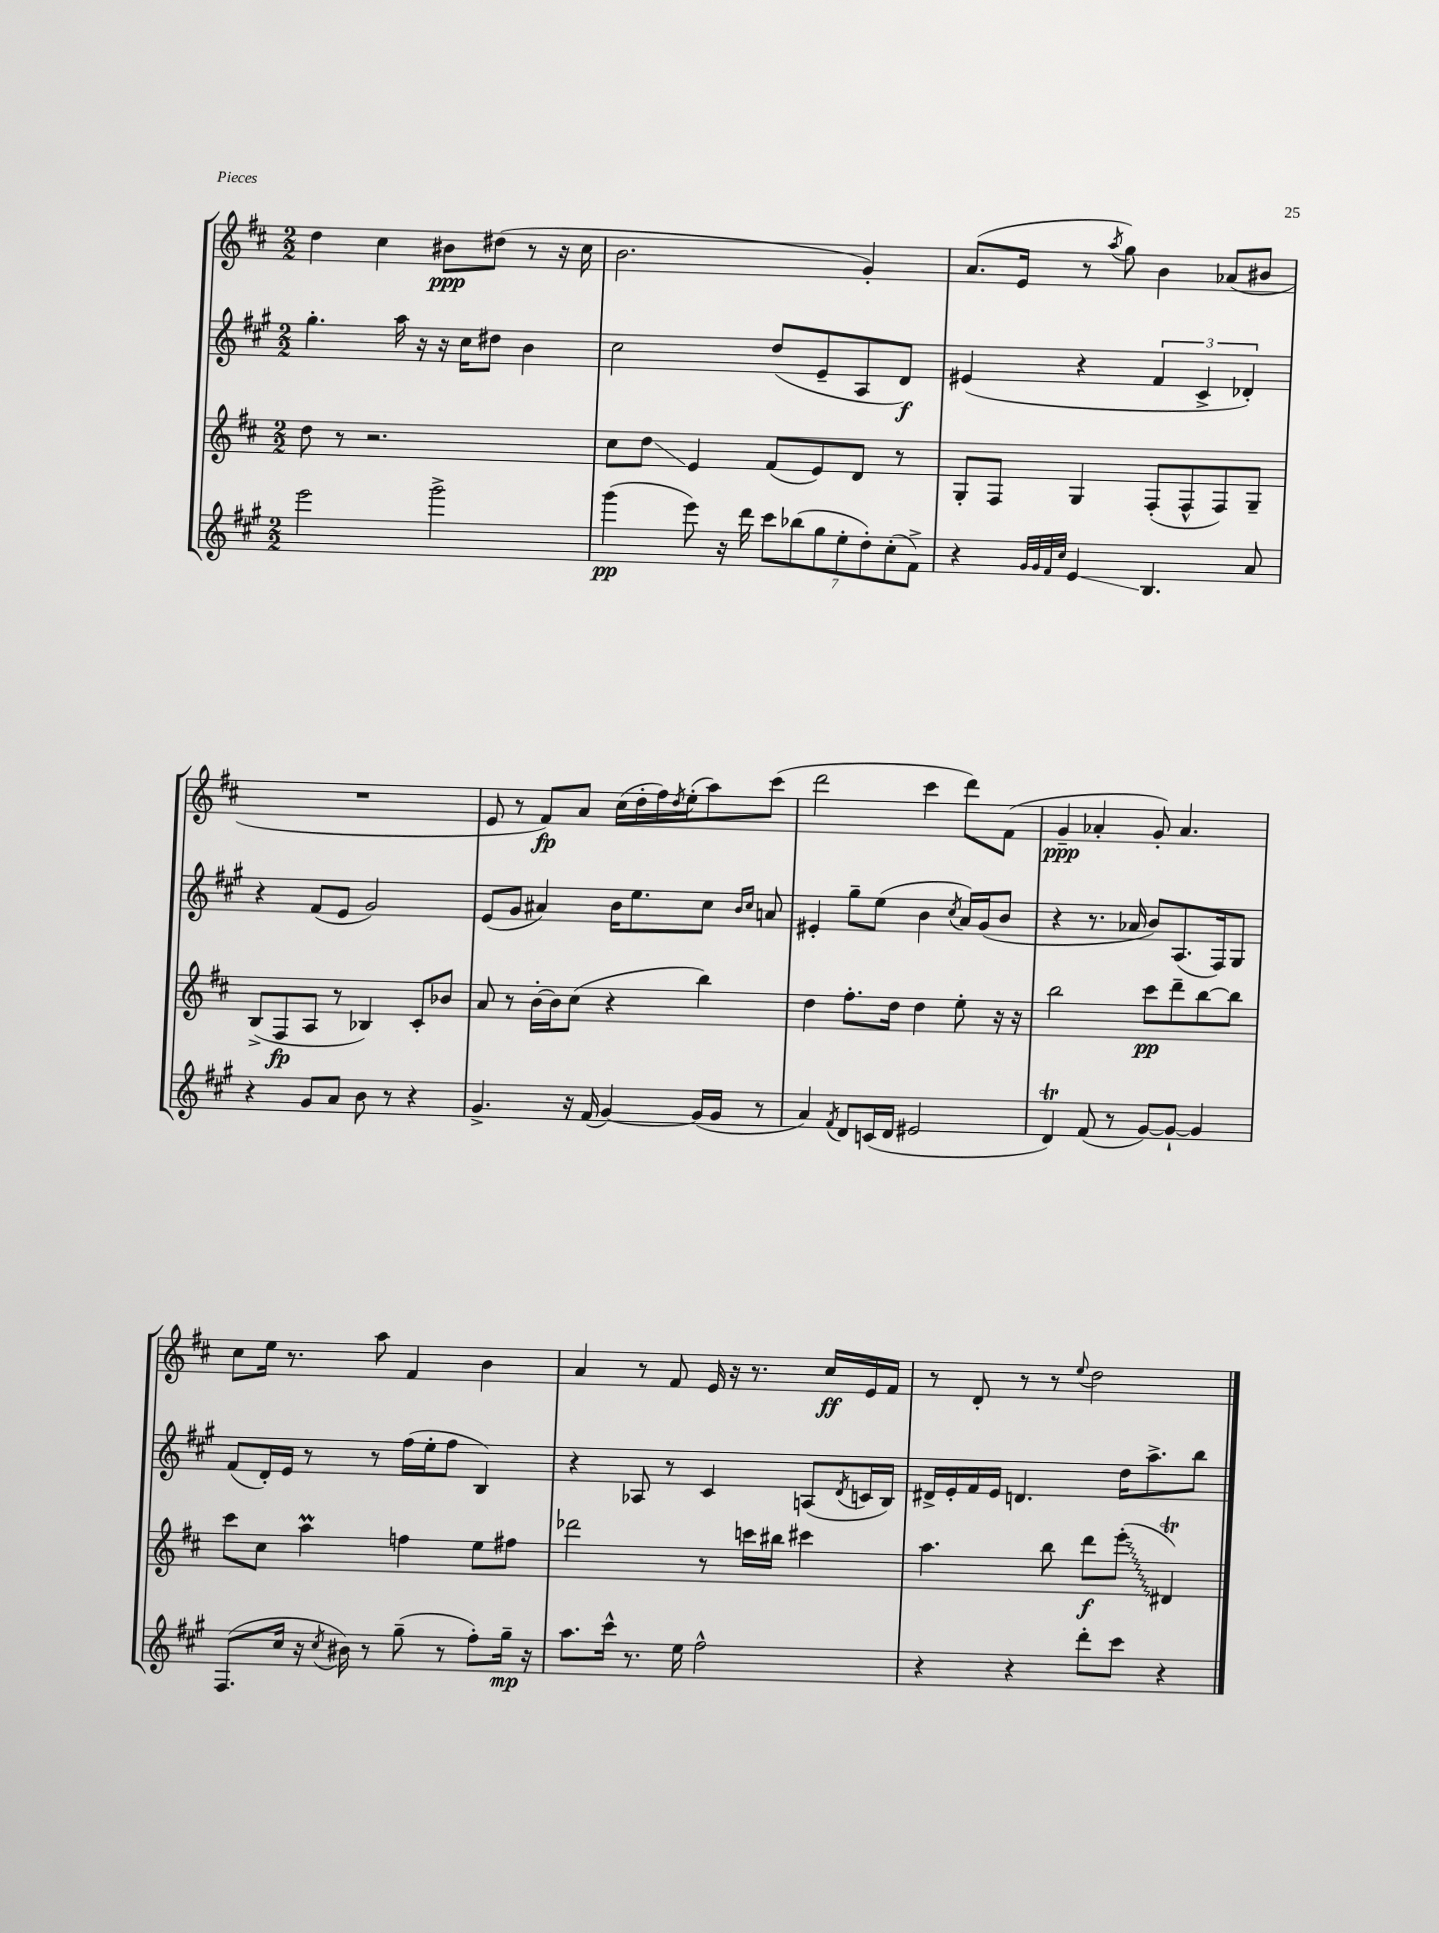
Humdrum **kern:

**kern	**kern	**kern	**kern
*staff4	*staff3	*staff2	*staff1
*clefG2	*clefG2	*clefG2	*clefG2
*k[f#c#g#]	*k[f#c#]	*k[f#c#g#]	*k[f#c#]
*M2/2	*M2/2	*M2/2	*M2/2
2eee\	8dd\	4.gg#'\	4dd\
.	8r	.	.
.	2.r	.	4cc#\
.	.	16aa\	.
.	.	16r	.
2ggg#^\	.	16r	8b#\L
.	.	16cc#\LK	.
.	.	8dd#\J	(8dd#\J
.	.	4b\	8r
.	.	.	16r
.	.	.	16cc#\
=	=	=	=
(4ggg#\	8cc#\L	2cc#\	2.b\
.	8dd\J	.	.
8eee\)	4e/	.	.
16r	.	.	.
16ddd\	.	.	.
14ccc#\L	(8f#/L	(8dd/L	.
(14bb-\	.	.	.
.	8e/)	8e~/	.
14gg#\	.	.	.
14ee'\	.	.	.
.	8d/J	8A/	4g'/)
14dd'\)	.	.	.
(14cc#'\	.	.	.
.	8r	8d/J)	.
14f#^\J)	.	.	.
=	=	=	=
4r	8G'/L	(4e#/	(8.a/L
.	8F#/J	.	.
.	.	.	16e/Jk
32qqg#/LLL	.	.	.
32qqg#/	.	.	.
32qqf#/	.	.	.
32qqcc#/JJJ	.	.	.
4e/	4G/	4r	8r
.	.	.	8qaa/
.	.	.	8gg\)
4.B/	(8F#'/L	6f#/	4b\
.	8F#^^/	.	.
.	.	6c#^/	.
.	8F#/)	.	(8a-/L
.	.	6d-'/)	.
8a/	8G~/J	.	8b#/J
=	=	=	=
4r	(8B^/L	4r	1r
.	8F#/	.	.
8g#/L	8A/J	(8f#/L	.
8a/J	8r	8e/J	.
8b\	4B-/)	2g#/)	.
8r	.	.	.
4r	8c#'/L	.	.
.	8b-/J	.	.
=	=	=	=
4.g#^/	8a/	(8e/L	8e/
.	8r	8g#/J	8r
.	[16b'\LL	4a#/)	8f#/L)
.	16b\]J	.	.
16r	(8cc#\J	.	8a/J
(16f#/	.	.	.
[4g#/)	4r	16b\LK	(16cc#\LL
.	.	8.ee\	16dd'\
.	.	.	16ff#\)
.	.	.	8qdd/
.	.	.	(16ee'\J
(16g#/]LL	4bb\)	8cc#\J	8aa\)
16g#/JJ	.	.	.
.	.	16qqb/LL	.
.	.	16qqcc#/JJ	.
8r	.	8a/	(8ccc#\J
=	=	=	=
4a/)	4dd\	4e#'/	2ddd\
8qf#/	.	.	.
8d/L	8.ff#'\L	8gg#~\L	.
(16c/L	.	(8ee\J	.
16d/JJ	16dd\Jk	.	.
2e#/	4dd\	4b\	4ccc#\
.	.	8qcc#/	.
.	8ee'\	16a/LL)	8ddd\L)
.	.	(16g#/J	.
.	16r	8b/J	(8f#\J
.	16r	.	.
=	=	=	=
4d/)	2bb\	4r	4g~/
(8f#/	.	8.r	4a-'/
8r	.	.	.
.	.	16a-/	.
[8g#/L)	8ccc#\L	8b/L)	8g'/)
8g#`/_J	8ddd~\	(8.A/	4.a-/
4g#/]	[8bb\	.	.
.	.	16F#/k)	.
.	8bb\]J	8G#/J	.
=	=	=	=
(8.F#/L	8ccc#\L	(8f#/L	8cc#\L
.	8cc#\J	16d'/L)	16ee\Jk
16cc#/Jk	.	16e/JJ	8.r
16r	4aa\	8r	.
8qcc#/	.	.	.
16b#\)	.	.	.
8r	.	8r	8aa\
(8gg#~\	4ff\	(16ff#\LL	4f#/
.	.	16ee'\J	.
8r	.	8ff#\J	.
8ff#'\L)	8ee\L	4B/)	4b\
16gg#~\Jk	8ff#\J	.	.
16r	.	.	.
=	=	=	=
8.aa\L	2ddd-\	4r	4a/
16ccc#^^\Jk	.	.	.
8.r	.	8A-/	8r
.	.	8r	8f#/
16ee\	.	.	.
2ff#^^\	8r	4c#/	16e/
.	.	.	16r
.	16ccc\LL	.	8.r
.	16bb#\JJ	.	.
.	4ccc#\	(8A/L	.
.	.	.	16cc#/LL
.	.	8qd/	.
.	.	16c/L	16e/
.	.	16B/JJ)	16f#/JJ
=	=	=	=
4r	4.aa\	16d#^/LL	8r
.	.	16e'/	.
.	.	16f#/	8d'/
.	.	16e/JJ	.
4r	.	4.d/	8r
.	8bb\	.	8r
.	.	.	8qqee/
8ddd'\L	8ddd\L	.	2dd\
8ccc#\J	(8eee'\J	16dd\LK	.
.	.	8.aa^\	.
4r	4d#/)	.	.
.	.	8bb\J	.
==	==	==	==
*-	*-	*-	*-
